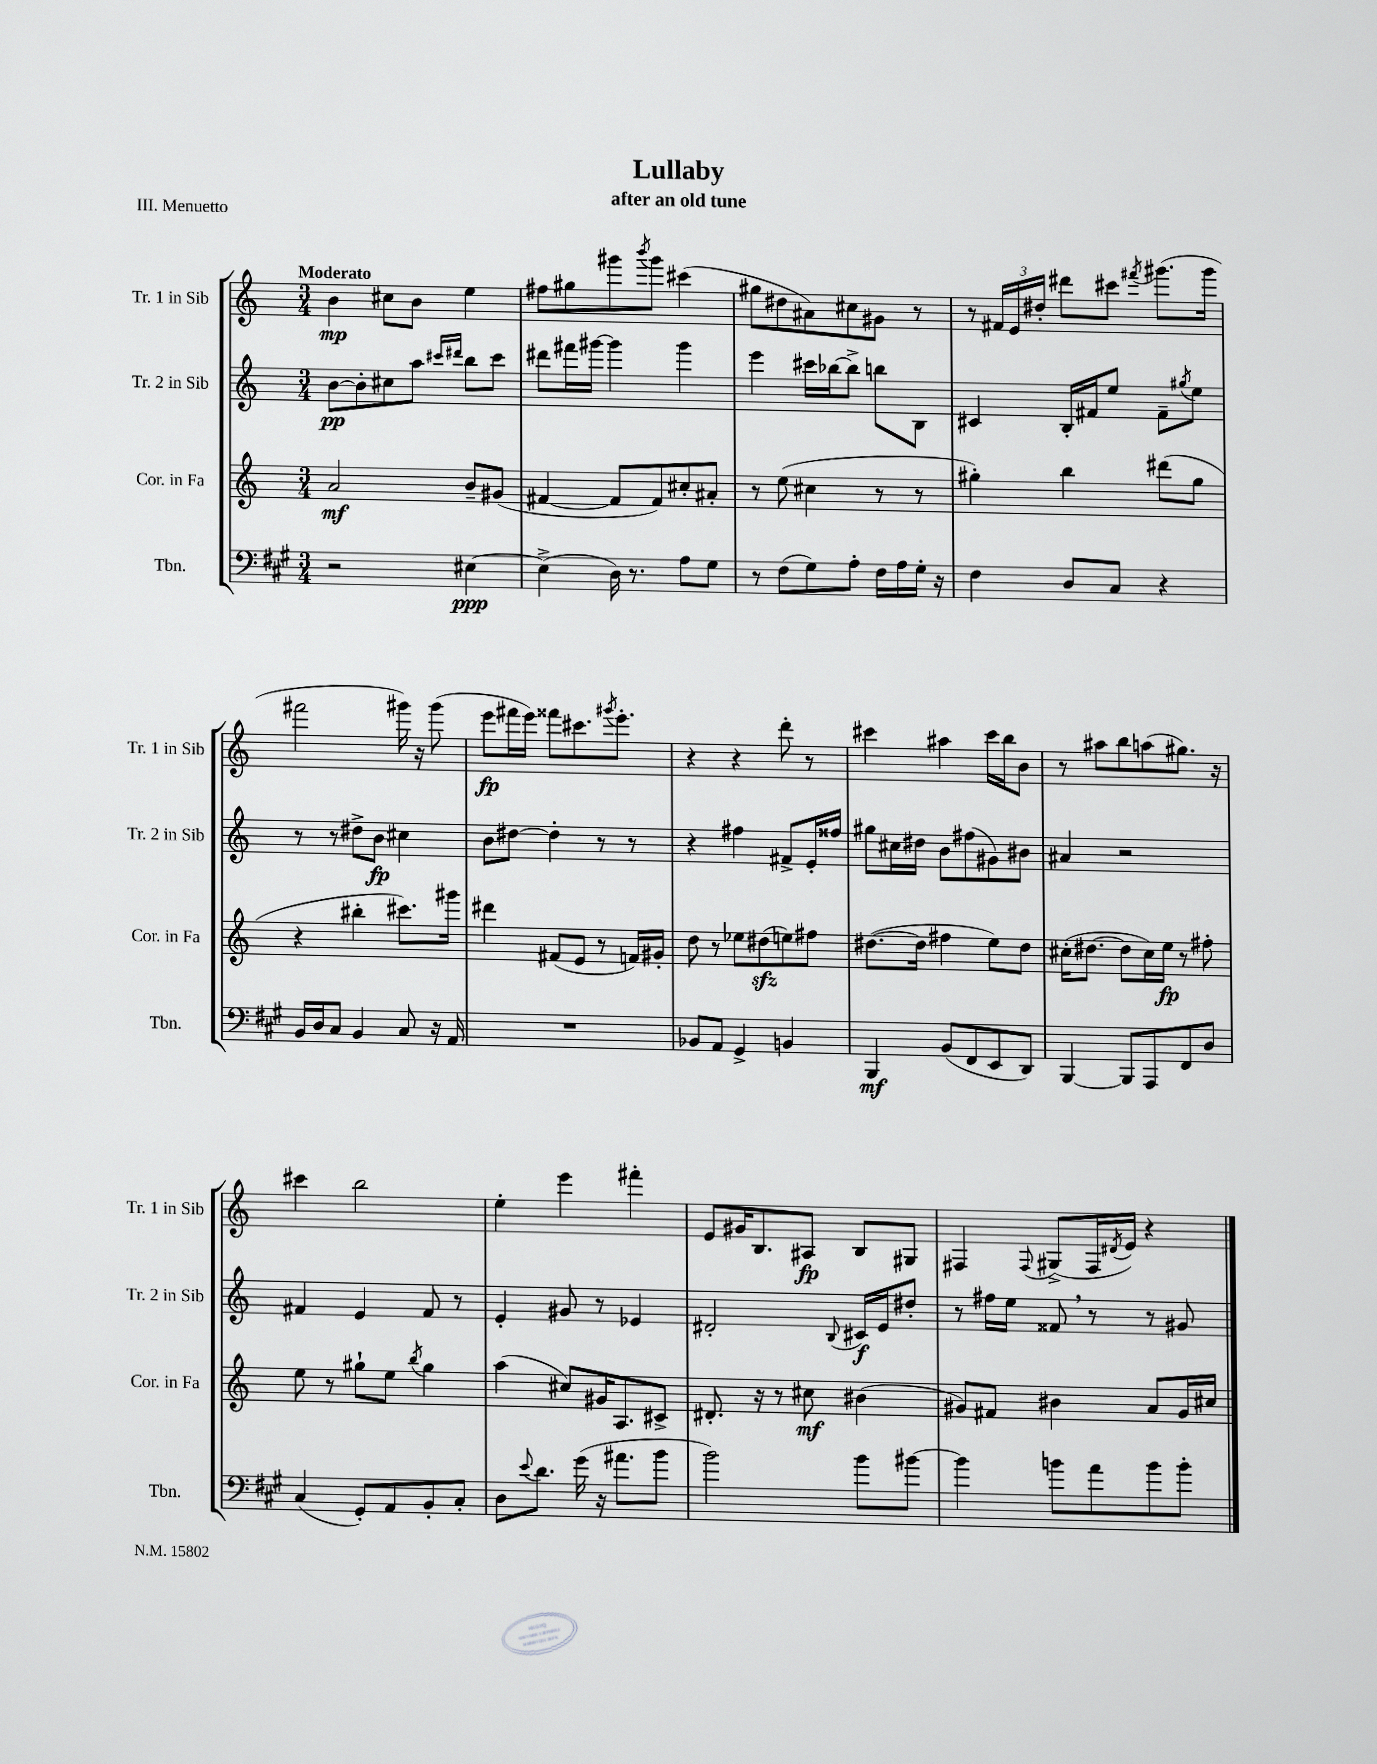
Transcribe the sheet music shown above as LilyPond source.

\header { title = "Lullaby" subtitle = "after an old tune" piece = "III. Menuetto" }
<<
\new StaffGroup <<
\new Staff = "s0" \with { instrumentName = "Tr. 1 in Sib" shortInstrumentName = "Tr. 1 in Sib" } {
    \clef treble \key c \major \numericTimeSignature \time 3/4 \tempo "Moderato"
    b'4\mp cis''8 b'8 e''4 |
    fis''8 gis''8 gis'''8 \acciaccatura { b'''8 } gis'''8 cis'''4( |
    gis''8 dis''8 ais'8) cis''8 gis'8 r8 |
    r8 \tuplet 3/2 { fis'16 e'16 dis''16-. } dis'''8 cis'''8 \acciaccatura { fis'''8 } gis'''8.( gis'''16 |
    fis'''2 gis'''16) r16 gis'''8( |
    e'''8\fp fis'''16 e'''16) fisis'''8 cis'''8. \acciaccatura { gis'''8 } e'''8.-. |
    r4 r4 d'''8-. r8 |
    cis'''4 ais''4 cis'''16 b''16 b'8 |
    r8 ais''8 b''8 a''8( gis''8.) r16 |
    cis'''4 b''2 |
    e''4-. e'''4 fis'''4-. |
    e'8 gis'16 b8. ais8\fp b8 gis8 |
    fis4 \appoggiatura { fis8 } gis8->( fis16 \acciaccatura { dis'8 } e'16) r4 \bar "|." |
}
\new Staff = "s1" \with { instrumentName = "Tr. 2 in Sib" shortInstrumentName = "Tr. 2 in Sib" } {
    \clef treble \key c \major \numericTimeSignature \time 3/4
    b'8~\pp b'8-. cis''8 a''8 \grace { cis'''16 dis'''16 } b''8 cis'''8 |
    dis'''8 fis'''16 gis'''16~ gis'''4 gis'''4 |
    e'''4 cis'''16 bes''16~ bes''8-> b''8 b8 |
    cis'4 b16-. fis'16 e''8 fis'8-- \acciaccatura { gis''8 } e''8 |
    r8 r8 dis''8-> b'8\fp cis''4 |
    b'8 dis''8~ dis''4-. r8 r8 |
    r4 fis''4 fis'8-> e'16-. fisis''16 |
    gis''8 cis''16 dis''16 b'8 fis''8( gis'8) bis'8 |
    ais'4 r2 |
    fis'4 e'4 fis'8 r8 |
    e'4-. gis'8 r8 ees'4 |
    dis'2-. \appoggiatura { b8 } cis'16\f e'16 dis''8-. |
    r8 fis''16 e''16 fisis'8 \breathe r8 r8 gis'8 \bar "|." |
}
\new Staff = "s2" \with { instrumentName = "Cor. in Fa" shortInstrumentName = "Cor. in Fa" } {
    \clef treble \key c \major \numericTimeSignature \time 3/4
    a'2\mf b'8-- gis'8( |
    fis'4~ fis'8 fis'8) cis''8-. ais'8-. |
    r8 e''8( cis''4 r8 r8 |
    gis''4-.) b''4 dis'''8( gis''8 |
    r4 bis''4-. cis'''8.) gis'''16 |
    dis'''4 fis'8( e'8 r8 f'16) gis'16-. |
    d''8 r8 ees''8 dis''8\sfz( e''8) fis''8 |
    dis''8.~( dis''16 fis''4 e''8) dis''8 |
    cis''16-.( dis''8.~ dis''8 cis''16) e''16\fp r8 fis''8-. |
    e''8 r8 gis''8-! e''8 \acciaccatura { b''8 } gis''4 |
    a''4( cis''8) gis'16 a8. cis'8-> |
    dis'8.-. r16 r8 cis''8\mf bis'4( |
    gis'8) fis'8 bis'4 a'8 gis'16 cis''16 \bar "|." |
}
\new Staff = "s3" \with { instrumentName = "Tbn." shortInstrumentName = "Tbn." } {
    \clef bass \key a \major \numericTimeSignature \time 3/4
    r2 eis4~\ppp |
    eis4->( d16) r8. a8 gis8 |
    r8 fis8( gis8) a8-. fis16 a16 gis16-. r16 |
    fis4 d8 cis8 r4 |
    b,16 d16 cis8 b,4 cis8 r16 a,16 |
    R2. |
    bes,8 a,8 gis,4-> b,4 |
    b,,4\mf b,8( fis,8 e,8 d,8) |
    b,,4~ b,,8 a,,8 fis,8 d8 |
    cis4( gis,8-.) a,8 b,8-. cis8-. |
    d8 \appoggiatura { e'8 } d'8. gis'16( r16 ais'8. b'8 |
    b'2) b'8 bis'8~ |
    bis'4 b'8 a'8 b'8 b'8-. \bar "|." |
}
>>
>>
\layout { \context { \Score \remove "Bar_number_engraver" } }
